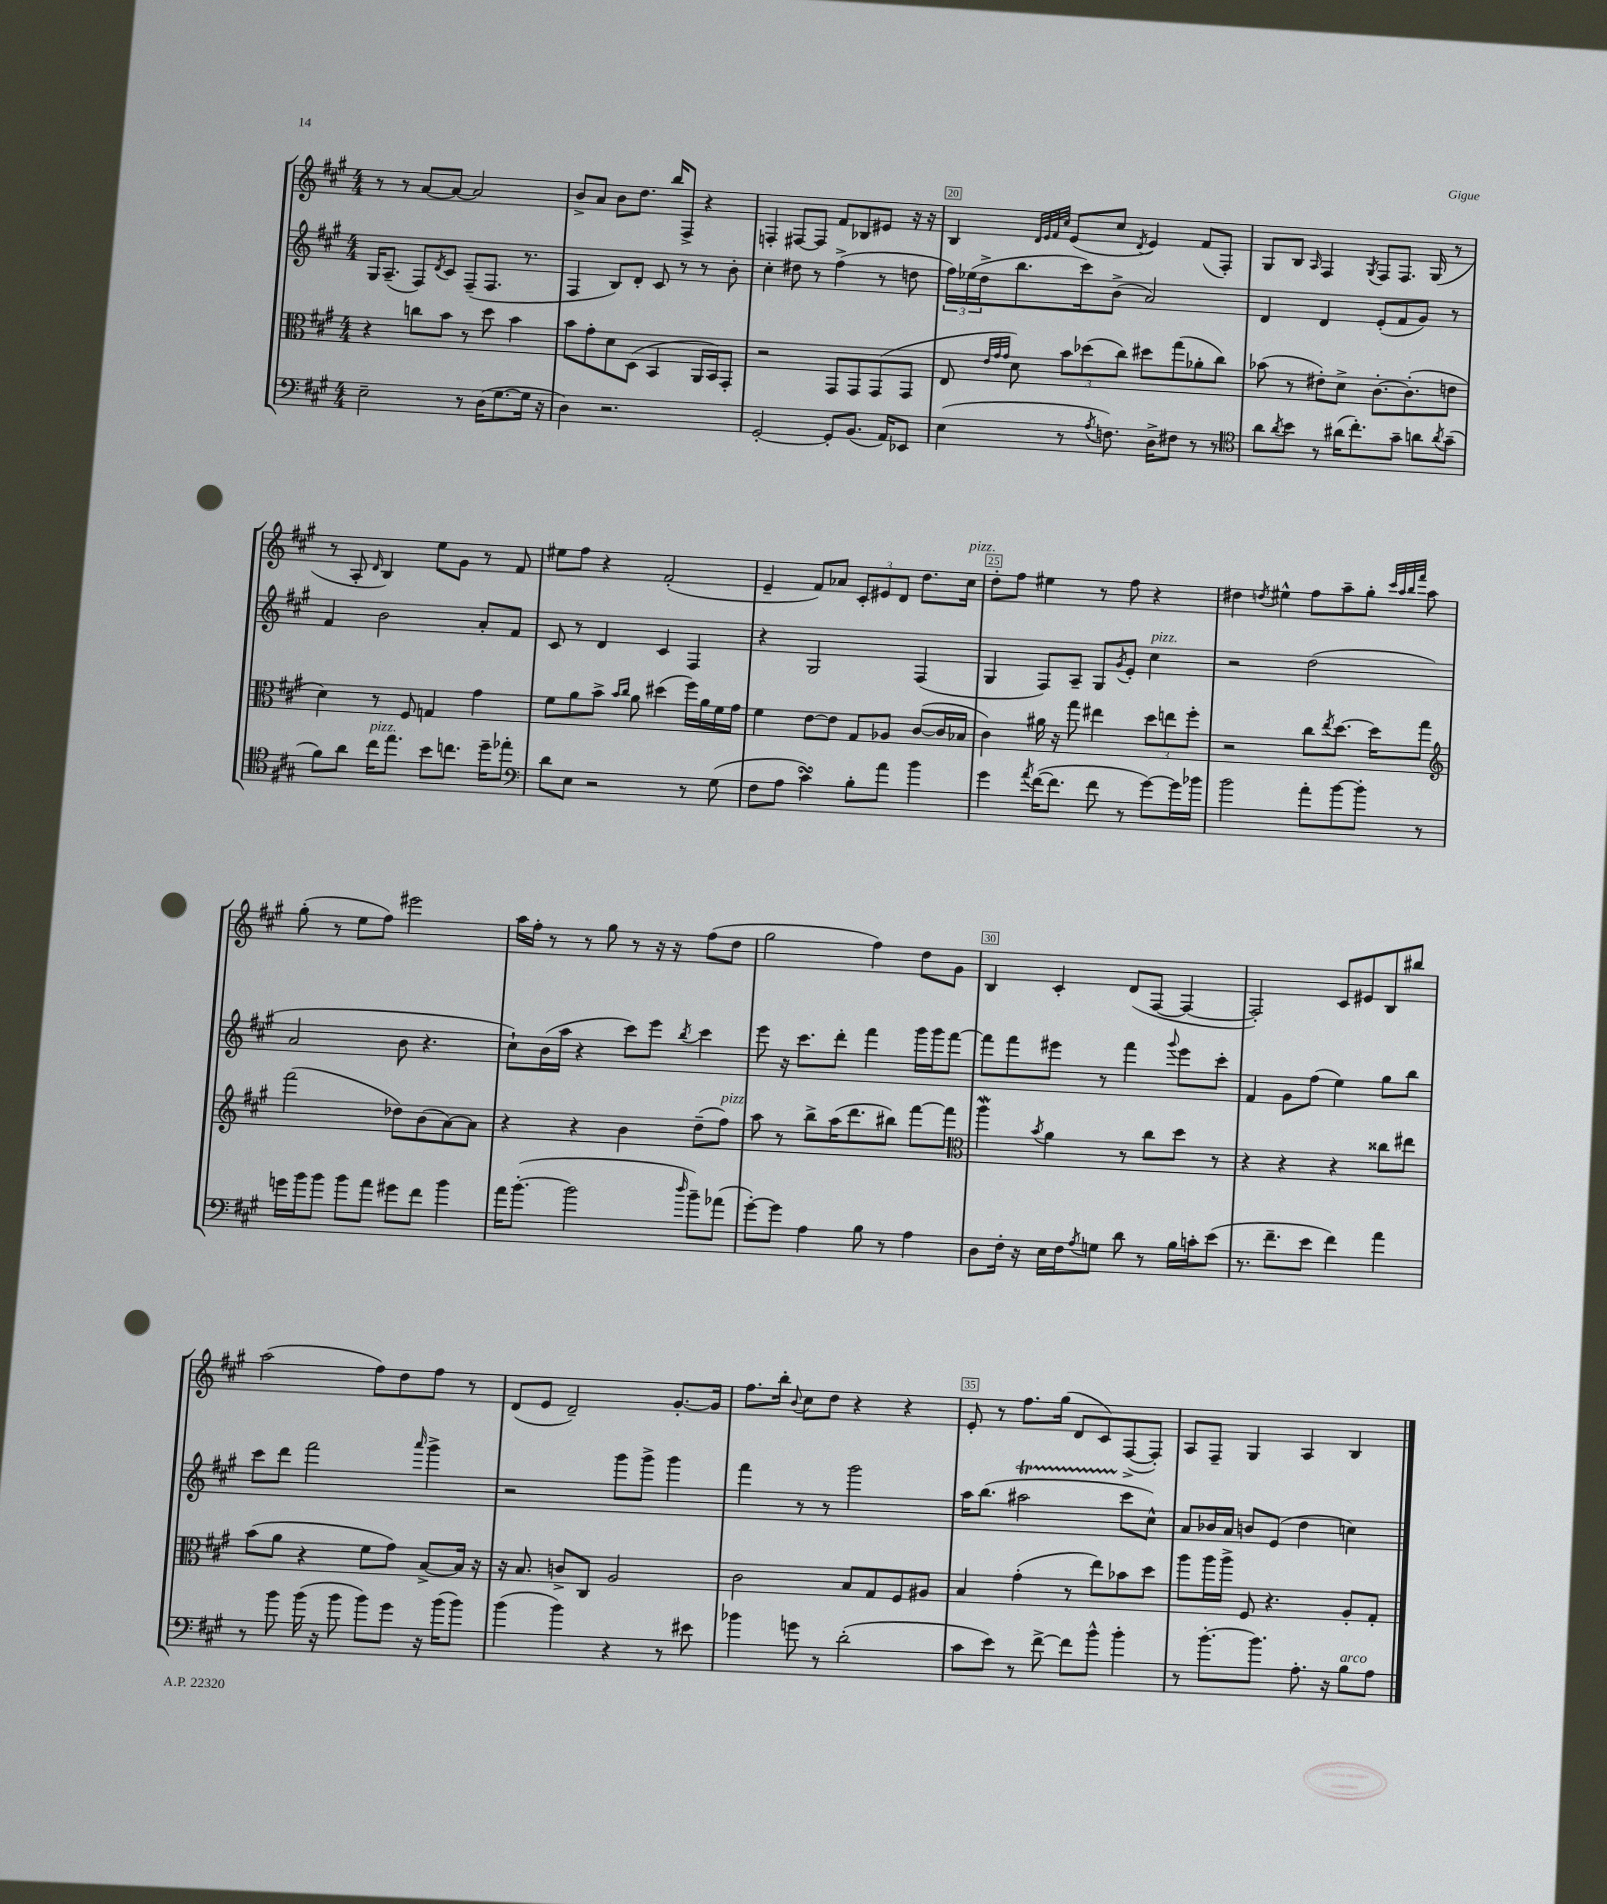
<<
\new StaffGroup <<
\new Staff = "s0" {
    \clef treble \key a \major \numericTimeSignature \time 4/4
    r8 r8 a'8~ a'8~ a'2 |
    b'8-> a'8 b'8 d''8. b''16 fis8-> r4 |
    f4-. fis8~ fis8 fis'8 bes8 eis'8 r16 r16 |
    b4 \grace { d'32 e'32 fis'32 cis''32 } e'8( cis''8 \acciaccatura { d'8 } e'4) fis'8( fis8-.) |
    gis8 b8 \grace { a16 } fis4 \acciaccatura { gis8 } fis8 fis8. gis16( r8 |
    r8 a8-. \grace { d'16 } b4) e''8 gis'8 r8 fis'8 |
    eis''8 fis''8 r4 fis'2-.( |
    e'4-- fis'8) aes'8 \tuplet 3/2 { cis'8-. eis'8 d'8 } d''8. cis''16^\markup { \italic "pizz." } |
    d''8-. fis''8 eis''4 r8 fis''8 r4 |
    dis''4 \acciaccatura { d''8 } eis''4-^ fis''8 a''8-- gis''8-. \grace { cis'''32 a''32 b''32 fis'''32 } a''8 |
    gis''8-.( r8 e''8 fis''8) eis'''2 |
    a''16 fis''16-. r8 r8 gis''8 r8 r16 r16 fis''8( d''8 |
    gis''2 fis''4) d''8 gis'8 |
    b4 cis'4-. d'8( fis8~ fis4~ |
    fis2-.) cis'8 eis'8 b8 bis''8 |
    a''2( fis''8) d''8 fis''8 r8 |
    d'8( e'8 d'2--) gis'8.~-. gis'16 |
    fis''8. b''16-. \appoggiatura { b'8 } cis''8 d''8 r4 r4 |
    e'8-. r8 fis''8. gis''16( d'8 cis'8) fis8~->( fis8-.) |
    a8 fis8-- gis4 a4 b4 \bar "|." |
}
\new Staff = "s1" {
    \clef treble \key a \major \numericTimeSignature \time 4/4
    gis16 a8.--( fis8) \acciaccatura { d'8 } cis'8 fis8--( fis8. r8. |
    fis4 b8) d'8-. cis'8 r8 r8 b'8-. |
    cis''4-. dis''8 r8 fis''4->( r8 d''8 |
    \tuplet 3/2 { fis''16) ees''16( d''16-> } b''8. cis'''16) b'8->( a'2) |
    d'4 d'4 e'8-.( fis'8 gis'8) r8 |
    fis'4 b'2 a'8-. fis'8 |
    cis'8 r8 d'4 cis'4 fis4 |
    r4 gis2 fis4( |
    gis4 fis8) a8-- gis8 \acciaccatura { gis'8 } e'8-. cis''4^\markup { \italic "pizz." } |
    r2 d''2( |
    a'2 b'8 r4. |
    cis''8-!) b'16( a''16 r4 cis'''8) e'''8 \acciaccatura { b''8 } cis'''4 |
    e'''8 r16 cis'''8. d'''8-. fis'''4 gis'''16 gis'''16 fis'''8~ |
    fis'''8 fis'''8 eis'''8 r8 fis'''4 \appoggiatura { gis'''8 } eis'''8 cis'''8-. |
    fis'4 gis'8 fis''8( e''4) gis''8 b''8 |
    cis'''8 d'''8 fis'''2 \grace { a'''16 } gis'''4-> |
    r2 gis'''8 gis'''8-> gis'''4 |
    fis'''4 r8 r8 gis'''2 |
    a''16 b''8.( ais''2\startTrillSpan cis'''8\stopTrillSpan cis''8-^) |
    a'8 bes'16 a'16 b'8 e'8( d''4 c''4) \bar "|." |
}
\new Staff = "s2" {
    \clef alto \key a \major \numericTimeSignature \time 4/4
    r4 c''8 b'8 r8 d''8 b'4 |
    b'8 gis'8-. d'8 d8( b,4 a,16 b,16) gis,8-. |
    r2 gis,8 gis,8 gis,8( gis,8 |
    e8 \grace { e'32 gis'32 gis'32 } d'8) \tuplet 3/2 { b'8 des''8( cis''8) } dis''8 gis''8( aes'8-. cis''8) |
    bes'8( r8 eis'8-.) d'8-> cis'8.~-. cis'8.-.( e'8 |
    d'4) r8 fis8 g4 gis'4 |
    fis'8 a'8 b'8-> \grace { b'16 cis''16 } a'8 dis''4( fis''16) a'16 fis'16 gis'16 |
    fis'4 e'8~ e'8 gis8 aes8 cis'8~( cis'16 bes16 |
    cis'4) ais'16 r16 gis''8 eis''4 \tuplet 3/2 { d''8 e''8 fis''8-. } |
    r2 cis''8 \acciaccatura { e''8 } d''8.~ d''16 gis''8 |
    \clef treble fis'''2( des''8) b'8( a'8~) a'8 |
    r4 r4 b'4 d''8--( fis''8^\markup { \italic "pizz." }) |
    a''8 r8 b''8-> a''16( d'''8. bis''8) fis'''8~ fis'''8 |
    \clef alto a''4\mordent \acciaccatura { b'8 } a'4 r8 cis''8 d''8 r8 |
    r4 r4 r4 cisis''8 eis''8 |
    b'8( a'8 r4 fis'8 gis'8) b8~-> b16 r16 |
    r16 b8. c'8-> cis8 a2 |
    cis'2 b8 gis8 fis8 ais8 |
    b4 gis'4-.( r8 e''8) bes'8 d''8 |
    a''8 a''16 a''16-> fis8 r4. a8-. gis8-. \bar "|." |
}
\new Staff = "s3" {
    \clef bass \key a \major \numericTimeSignature \time 4/4
    e2-- r8 d16( gis8.~ gis16 r16 |
    d4) r2. |
    gis,2~-. gis,8-. b,8.( a,16) ees,8 |
    e4( r8 \acciaccatura { a8 } f8.) d16-> fis8 r8 r8 |
    \clef tenor a'8 \acciaccatura { a'8 } b'8 r8 ais'16( cis''8.-.) gis'8-- a'8 \acciaccatura { a'8 } gis'8--( |
    fis'8) a'8 cis''16^\markup { \italic "pizz." } e''8. b'8 c''8. d''16-- ees''8-. |
    \clef bass d'8 e8 r2 r8 gis8( |
    fis8 a8 cis'4\turn) b8-. a'8 b'4 |
    gis'4 \acciaccatura { a'8 } fis'16~( fis'8. fis'8 r8 gis'8~) gis'16 bes'16 |
    b'2 a'8-. b'8~ b'8-. r8 |
    g'16 b'16 b'8 b'8 a'8 gis'8 fis'8 b'4 |
    a'16 b'8.~-.( b'2 \grace { d''16 } b'8--) aes'8( |
    gis'8~-.) gis'8 a4 b8 r8 a4 |
    d8 fis16-. r16 e16 fis16 \acciaccatura { a8 } g8 d'8 r8 b16 c'16-. e'8( |
    r8. fis'8.-- e'8 fis'4) a'4 |
    r8 b'8 b'16( r16 b'8 b'8) gis'8 r16 b'16( b'8) |
    b'4( b'4) r4 r8 eis'8 |
    bes'4 g'8 r8 d'2-.( |
    cis'8 e'8) r8 fis'8~-> fis'8 b'8-^ b'4-. |
    r8 b'8.~-. b'8. a8.-. r16 b8^\markup { \italic "arco" } a8 \bar "|." |
}
>>
>>
\layout { \context { \Score currentBarNumber = #17 \override BarNumber.break-visibility = ##(#f #t #t) barNumberVisibility = #(every-nth-bar-number-visible 5) \override BarNumber.stencil = #(make-stencil-boxer 0.1 0.3 ly:text-interface::print) } }
